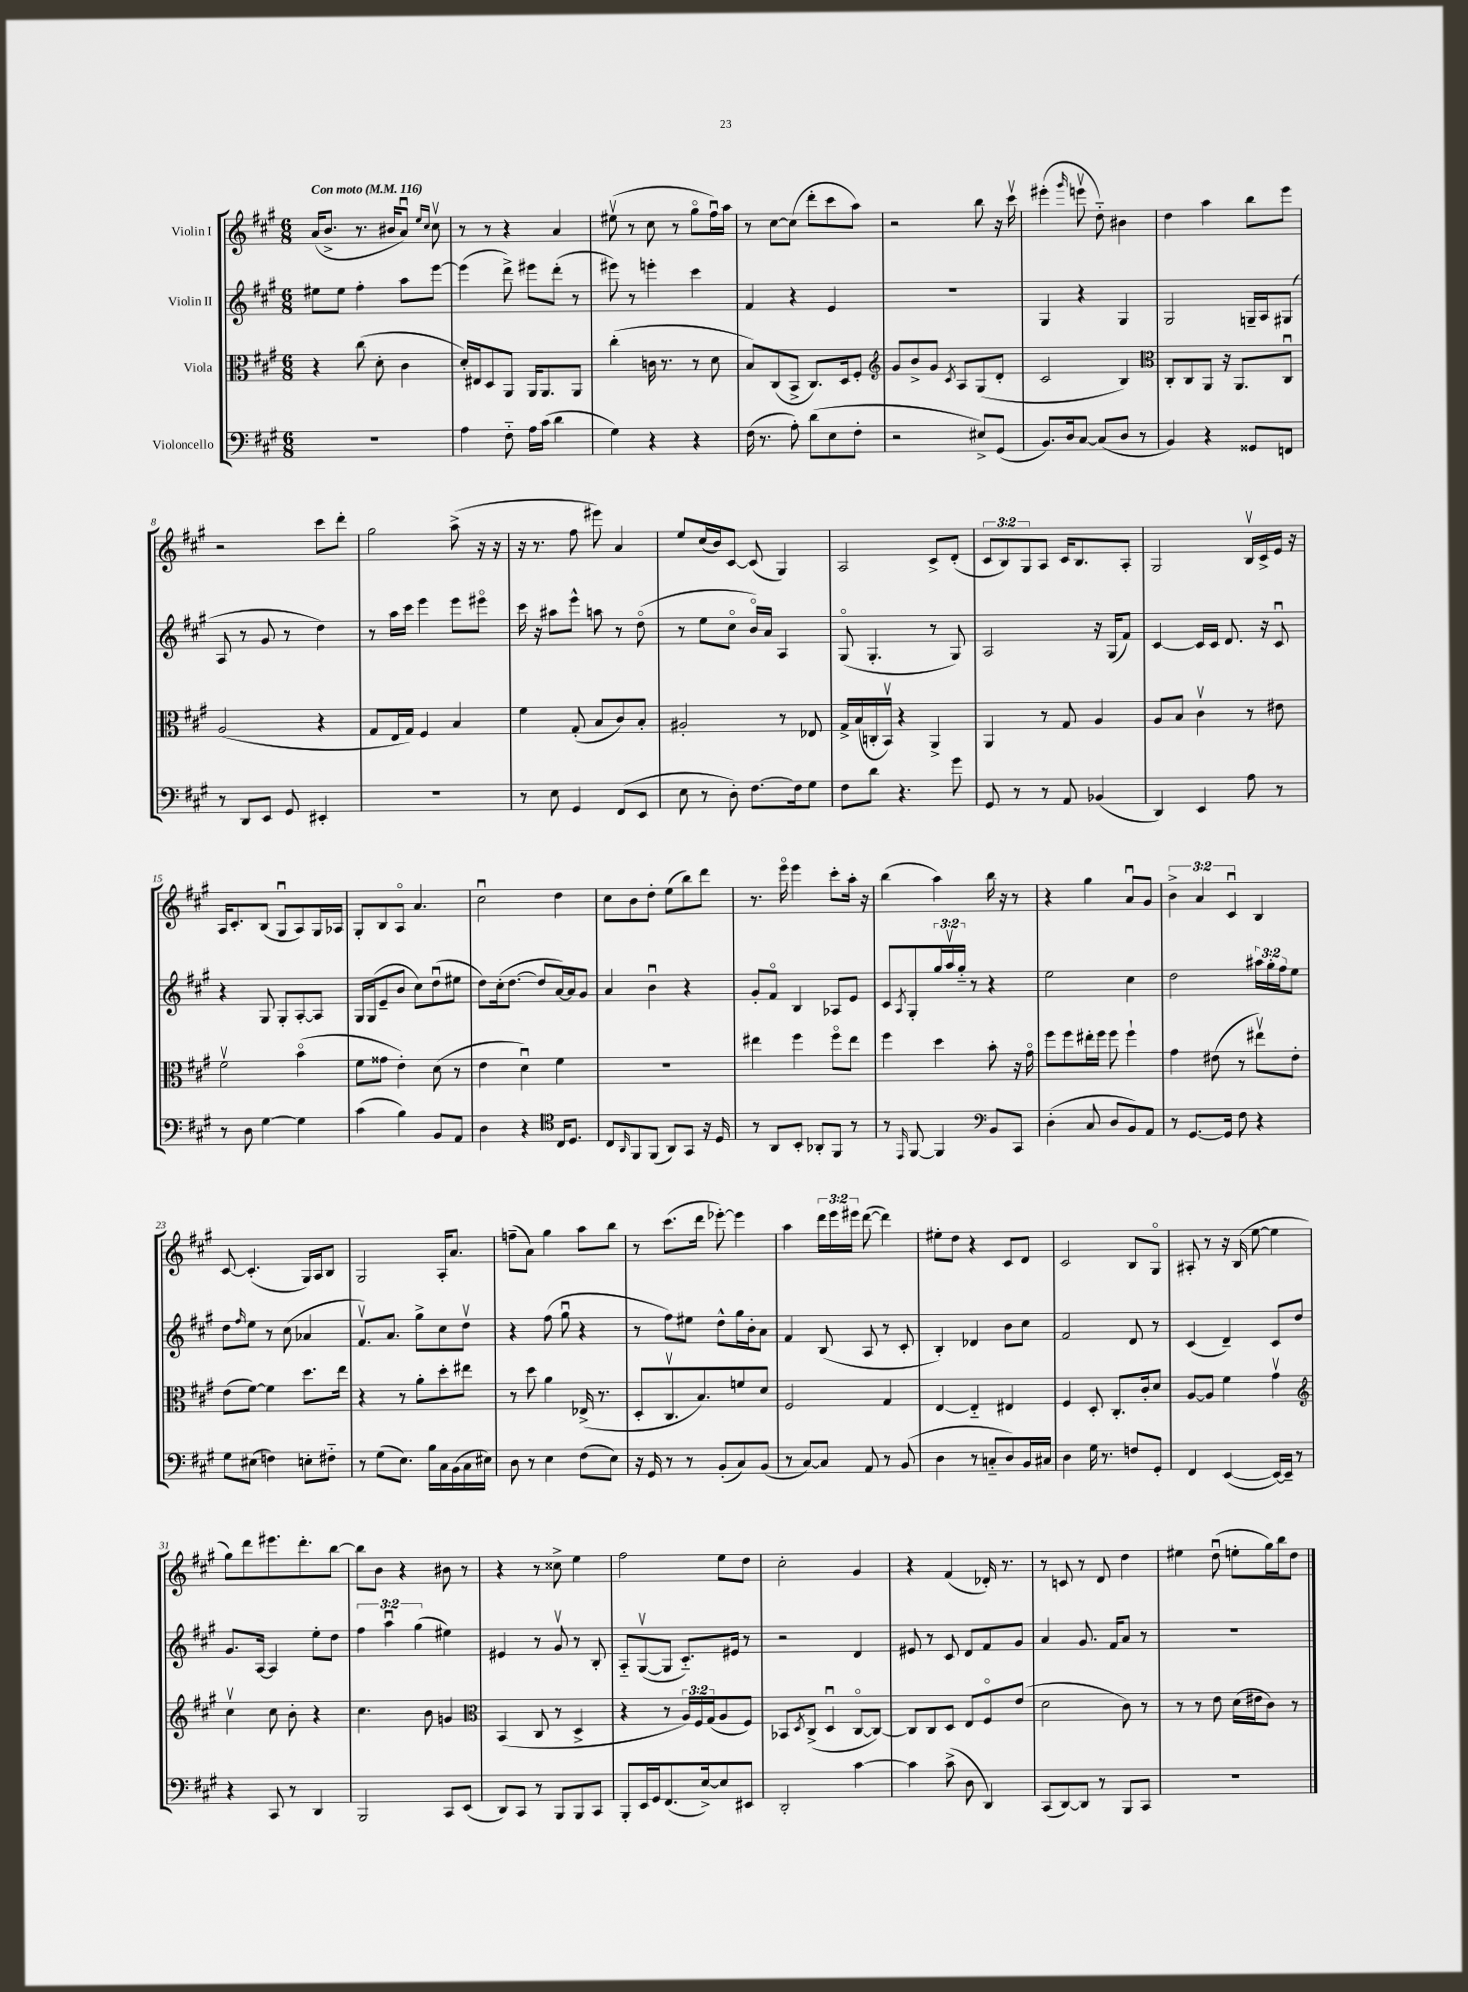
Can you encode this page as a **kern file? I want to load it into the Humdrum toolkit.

**kern	**kern	**kern	**kern
*part4	*part3	*part2	*part1
*staff4	*staff3	*staff2	*staff1
*I"Violoncello	*I"Viola	*I"Violin II	*I"Violin I
*clefF4	*clefC3	*clefG2	*clefG2
*k[f#c#g#]	*k[f#c#g#]	*k[f#c#g#]	*k[f#c#g#]
*M6/8	*M6/8	*M6/8	*M6/8
*MM116	*MM116	*MM116	*MM116
=1	=1	=1	=1
!	!	!	!LO:TX:a:B:t=Con moto
2.r	4r	8ee#X\L	(16a/KL
.	.	.	8.b^/J
.	.	8ee#\J	.
.	(8cc#\	4ff#'\	8.r
.	8d'\	.	.
.	.	.	16b#X/KL
.	4c#\	8aa\L	8au/J)
.	.	.	16qqee/LL
.	.	.	16qqcc#/JJ
.	.	[8eee\J	8cc#v\
=2	=2	=2	=2
4A\	16d'/LL)	(4eee\]	8r
.	16E#X/J	.	.
.	8D/	.	8r
8F#\	8AA/J	8ddd^\)	4r
16A\LL	16AA/KL	8eee#X\L	.
(16c#\JJ	8.AA/	.	.
4d\	.	(8ddd'\J	4a/
.	8AA/J	8r	.
=3	=3	=3	=3
4G#\)	(4cc#'\	8eee#X\)	(8ee#Xv\
.	.	8r	8r
4r	16cn\	4eeen'\	8cc#\
.	8.r	.	.
.	.	.	8r
4r	8r	4ccc#\	8gg#\L
.	8d\	.	16ff#u\L)
.	.	.	16aa\JJ
=4	=4	=4	=4
(16F#\	8B/L)	4f#/	8r
8.r	.	.	.
.	(8C#/	.	[8cc#\L
8A'\)	8BB^/J	4r	(8cc#\J]
(8d\L	8.C#/L)	.	8ddd'\L
8E\	.	4e/	8ccc#\
.	16D/k	.	.
8F#'\J	8F#'/J	.	8aa\J)
=5	=5	=5	=5
*	*clefG2	*	*
2r	8g#/L	2.r	2r
.	8b^/	.	.
.	8g#/J	.	.
.	8qc#/	.	.
.	8A/L	.	.
8E#X^/L)	(8G#/	.	8bb\
(8GG#/J	8d'/J	.	16r
.	.	.	16ccc#v\
=6	=6	=6	=6
8.BB/L)	2c#/	4G#/	(4eee#X'\
16D/k	.	.	.
.	.	.	16qqggg#/
[8C#/J	.	4r	8eeenv\
(8C#/L]	.	.	8dd\)
8D/J	4B/)	4G#/	4b#X\
8r	.	.	.
=7	=7	=7	=7
*	*clefC3	*	*
4BB/)	8C#'/L	2G#/	4dd\
.	8C#/	.	.
4r	8AA/J	.	4aa\
.	16r	.	.
.	8.AA/L	.	.
8GG##X/L	.	16Gn~/LL	8bb\L
.	.	16A/J	.
8FFn/J	8C#u/J	(8G#X/J	8eee\J
!!LO:LB:g=z
=8	=8	=8	=8
8r	(2A/	8A/	2r
8DD/L	.	8r	.
8EE/J	.	8g#/	.
8GG#/	.	8r	.
4EE#X'/	4r	4dd\)	8ccc#\L
.	.	.	8ddd'\J
=9	=9	=9	=9
2.r	8G#/L	8r	2gg#\
.	16E/L	16aa\LL	.
.	16G#/JJ)	16ccc#\JJ	.
.	4F#/	4eee\	.
.	4B/	8eee\L	(8aa^\
.	.	8eee#X\J	16r
.	.	.	16r
=10	=10	=10	=10
8r	4f#\	16ccc#\	16r
.	.	16r	8.r
8E\	.	8aa#X\L	.
4GG#/	(8G#'/	8eee^^\J	8ff#\
.	8B/L	8aan\	8eee#X\)
(8FF#/L	8c#/)	8r	4a/
8EE/J	8B'/J	(8dd\	.
=11	=11	=11	=11
8E\	2A#X'/	8r	8ee/L
8r	.	8ee\L	(16cc#/L
.	.	.	16b/J)
8D'\)	.	8cc#\J	[8c#/J
[8.F#\L	.	16b/LL)	(8c#/]
.	.	16a/JJ	.
.	8r	4A/	4G#/)
16F#\k]	.	.	.
8G#\J	8E-X/	.	.
=12	=12	=12	=12
8F#\L	16G#^/LL	(8G#/	2A/
.	(16B/	.	.
8d\J	16Cn'/	4.G#'/	.
.	16BBv/JJ)	.	.
4.r	4r	.	.
.	4AA^/	8r	8c#^/L
8g#\	.	8G#/)	(8d'/J
=13	=13	=13	=13
8GG#/	4AA/	2A/	12c#/L
.	.	.	12B/)
8r	.	.	.
.	.	.	12G#/
8r	8r	.	8A/J
8AA/	8G#/	.	16c#/KL
.	.	.	8.B/
(4BB-X/	4A/	16r	.
.	.	(16G#/KL	.
.	.	8f#/J)	8A'/J
=14	=14	=14	=14
4DD/)	8A/L	[4c#/	2G#/
.	8B/J	.	.
4EE/	4c#v\	16c#/LL]	.
.	.	16c#/JJ	.
.	.	8.d/	.
8A\	8r	.	16Bv/LL
.	.	16r	16c#^/
8r	8e#X\	8c#u/	16e/JJ
.	.	.	16r
!!LO:LB:g=z
=15	=15	=15	=15
8r	2f#v\	4r	16A/KL
.	.	.	8.c#'/
8D\	.	.	.
[4G#\	.	8G#/	(8B/J
.	.	8G#'/L	8G#u/L
4G#\]	(4b\	[8A'/	8A/)
.	.	8A/J]	16G#/L
.	.	.	16A-X/JJ
=16	=16	=16	=16
(4c#\	8f#\L	16G#/LL	8G#'/L
.	.	(16G#/J	.
.	8g##X\J	8e~/	8B/
4B\)	4e'\)	8b/J	8A/J
.	.	8cc#\L)	4.a/
8BB/L	(8d\	(8ddu\	.
8AA/J	8r	8ee#X\J	.
=17	=17	=17	=17
4D\	4e\	8dd\L)	2cc#u\
.	.	(16cc#'\k	.
.	.	[8.dd\J	.
4r	4du\)	.	.
.	.	8dd/L]	.
*clefC4	*	*	*
16C#/KL	4f#\	[16a/L)	4dd\
8.D/J	.	16a/J]	.
.	.	8g#/J	.
=18	=18	=18	=18
8C#/L	2.r	4a/	8cc#\L
16qqAA/	.	.	.
8FF#/	.	.	8b\
(8FF#/J	.	4bu\	8dd'\J
8AA/L)	.	.	(8ee\L
8GG#/J	.	4r	8bb\)
16r	.	.	8ddd\J
16D/	.	.	.
=19	=19	=19	=19
8r	4ee#X\	8g#'/L	8.r
8AA/L	.	8f#/J	.
.	.	.	16eee\
8BB'/J	4ff#\	4B/	4eee\
8AA-X'/L	.	.	.
8FF#/J	8ff#\L	8A-X/L	8ccc#'\L
8r	8ee#\J	8e/J	16aa'\Jk
.	.	.	16r
=20	=20	=20	=20
8r	4ff#\	8c#/L	(4bb\
16qqEE/	.	8qA/	.
[8FF#/	.	8G#'/	.
4FF#/]	4dd\	24gg#/L	4aa\)
.	.	24aav/	.
.	.	24gg#/JJ	.
.	.	8r	.
*clefF4	*	*	*
8BB/L	8b'\	4r	16bb\
.	.	.	16r
8CC#/J	16r	.	8r
.	16g#\	.	.
=21	=21	=21	=21
(4D'\	8ff#\L	2ee\	4r
.	8ff#\	.	.
8C#/	16ee#X'\L	.	4gg#\
.	16ff#\JJ	.	.
8D/L	8ff#\	.	.
8BB/)	4ff#`\	4cc#\	8au/L
8AA/J	.	.	8g#/J
=22	=22	=22	=22
8r	4g#\	2dd\	6b^\
[8.GG#/L	.	.	.
.	.	.	6a/
.	(8e#X\	.	.
16GG#/Jk]	.	.	.
.	.	.	6c#u/
8F#\	8r	.	.
4r	8ee#Xv\L)	24aa#X\LL	4B/
.	.	24gg#'\	.
.	.	24ff#\J	.
.	8e#'\J	8ee\J	.
!!LO:LB:g=z
=23	=23	=23	=23
8G#\L	(8e\L	8dd\L	[8c#/
.	.	16qqff#/	.
(8E#X\J	[8f#\J)	8ee\J	(4.c#'/]
4Fn\)	4f#\]	8r	.
.	.	(8cc#\	.
8En'\L	8.dd\L	4a-X/	16G#/LL)
.	.	.	16A/J
8F#X\J	.	.	8B/J
.	16ee\Jk	.	.
=24	=24	=24	=24
8r	4r	8.f#v/L)	2G#/
(8G#\L	.	.	.
.	.	8.a/J	.
8.E\J)	8r	.	.
.	8a'\L	8gg#^\L	.
16B\LL	.	.	.
16C#\	8dd'\	8cc#\	16A'/KL
(16BB\	.	.	8.a/J
16C#\	8ee#X\J	8ddv\J	.
16E#X\JJ)	.	.	.
=25	=25	=25	=25
8D\	8r	4r	(8ffn~\L
8r	8dd\	.	8a\J)
4E\	4a\	(8ff#\	4gg#\
.	.	8gg#u\	.
(8F#\L	(16E-X^/	4r	8aa\L
.	8.r	.	.
8E\J)	.	.	8bb\J
=26	=26	=26	=26
16r	8D'/L	8r	8r
16GG#/	.	.	.
8r	8.C#v/	8ff#\L)	(8.ccc#\L
8r	.	8ee#X\J	.
.	8.B/)	.	16ddd\Jk
(8BB'/L	.	8dd^^\L	[8eee-X'\)
8C#/)	8fn/	16gg#\L	4eee-\]
.	.	16b'\J	.
(8BB/J	8d/J	8a\J	.
=27	=27	=27	=27
8r	2F#/	4f#/	4aa\
[8C#/L)	.	.	.
8C#/J]	.	(8B/	24ddd\LL
.	.	.	24eee\
.	.	.	24eee#X\JJ
8AA/	.	8A/	([8ddd\
8r	4G#/	8r	4ddd\])
(8BB/	.	8c#'/	.
=28	=28	=28	=28
4D\	[4E/	4B'/)	8ee#X'\L
.	.	.	8dd\J
8r	4E/]	4d-X/	4r
8Cn/L	.	.	.
8D/)	4E#X/	8b\L	8c#/L
16BB/L	.	8cc#\J	8d/J
16C#X/JJ	.	.	.
=29	=29	=29	=29
4D\	4F#/	2f#/	2c#/
16G#\	8D'/	.	.
8.r	.	.	.
.	8.C#'/L	.	.
8Fn/L	.	8d/	8B/L
.	16c#'/k	.	.
8GG#'/J	8d/J	8r	8G#/J
=30	=30	=30	=30
4FF#/	[8A/L	(4c#/	8A#X'/
.	8A/J]	.	8r
([4EE/	4f#\	4d~/)	16r
.	.	.	(16B/
.	.	.	[8ee\
16EE/LL_)	4g#v\	8c#/L	4ee\]
16EE~/JJ]	.	.	.
8r	.	8dd/J	.
!!LO:LB:g=z
=31	=31	=31	=31
*	*clefG2	*	*
4r	4cc#v\	8.g#/L	8gg#\L)
.	.	.	8ddd\
.	.	[16A/Jk	.
8CC#/	8cc#\	4A/]	8.eee#X\
8r	8b'\	.	.
.	.	.	8.ddd'\
4DD/	4r	8ee'\L	.
.	.	8dd\J	[8bb\J
=32	=32	=32	=32
2BBB/	4.cc#\	6ff#\	8bb\L]
.	.	.	8b\J
.	.	6aau\	.
.	.	.	4r
.	.	(6gg#\	.
.	8b\	.	.
8CC#/L	4gn/	4ee#X\)	8b#X\
(8EE/J	.	.	8r
=33	=33	=33	=33
*	*clefC3	*	*
8DD/L)	(4BB/	4e#X/	4r
8CC#/J	.	.	.
8r	8C#/	8r	8r
8BBB/L	8r	8g#v/	8cc##X^\
8BBB/	4D^/	8r	4ee\
8CC#/J	.	8B'/	.
=34	=34	=34	=34
8BBB'/L	4r	8A/L	2ff#\
16EE/L	.	([8G#v/	.
16GG#/J	.	.	.
(8.FF#/	8r	8G#/J]	.
.	24A/LL)	8.c#/L)	.
.	24F#/	.	.
[16E^/k)	.	.	.
.	(24G#/J	.	.
8E/]	8A/	.	8ee\L
.	.	16e#X/Jk	.
8EE#X/J	8F#/J)	8r	8dd\J
=35	=35	=35	=35
2DD'/	8BB-X/L	2r	2cc#'\
.	8qD/	.	.
.	(8C#^/J	.	.
.	4Du/	.	.
[4c#\	[8C#/L	4d/	4g#/
.	8C#/J_)	.	.
=36	=36	=36	=36
4c#\]	8C#/L]	8e#X/	4r
.	8C#/	8r	.
(8c#^\	8D/J	8c#/	(4f#/
8D\	8E/L	8d/L	.
4DD/)	8F#/	8f#/	16d-X'/)
.	.	.	8.r
.	(8e/J	8g#/J	.
=37	=37	=37	=37
(8CC#/L	2d\	4a/	8r
[8DD/)	.	.	8cn/
8DD/J]	.	8.g#/	8r
8r	.	.	8d/
.	.	16f#/KL	.
8BBB/L	8c#\)	8a/J	4dd\
8CC#/J	8r	8r	.
=38	=38	=38	=38
2.r	8r	2.r	4ee#X\
.	8r	.	.
.	8e\	.	(8ddu\
.	(16d\LL	.	8een'\L
.	16e#X\J	.	.
.	8c#\J)	.	16gg#\L)
.	.	.	16bb\J
.	8r	.	8dd\J
==	==	==	==
*-	*-	*-	*-
